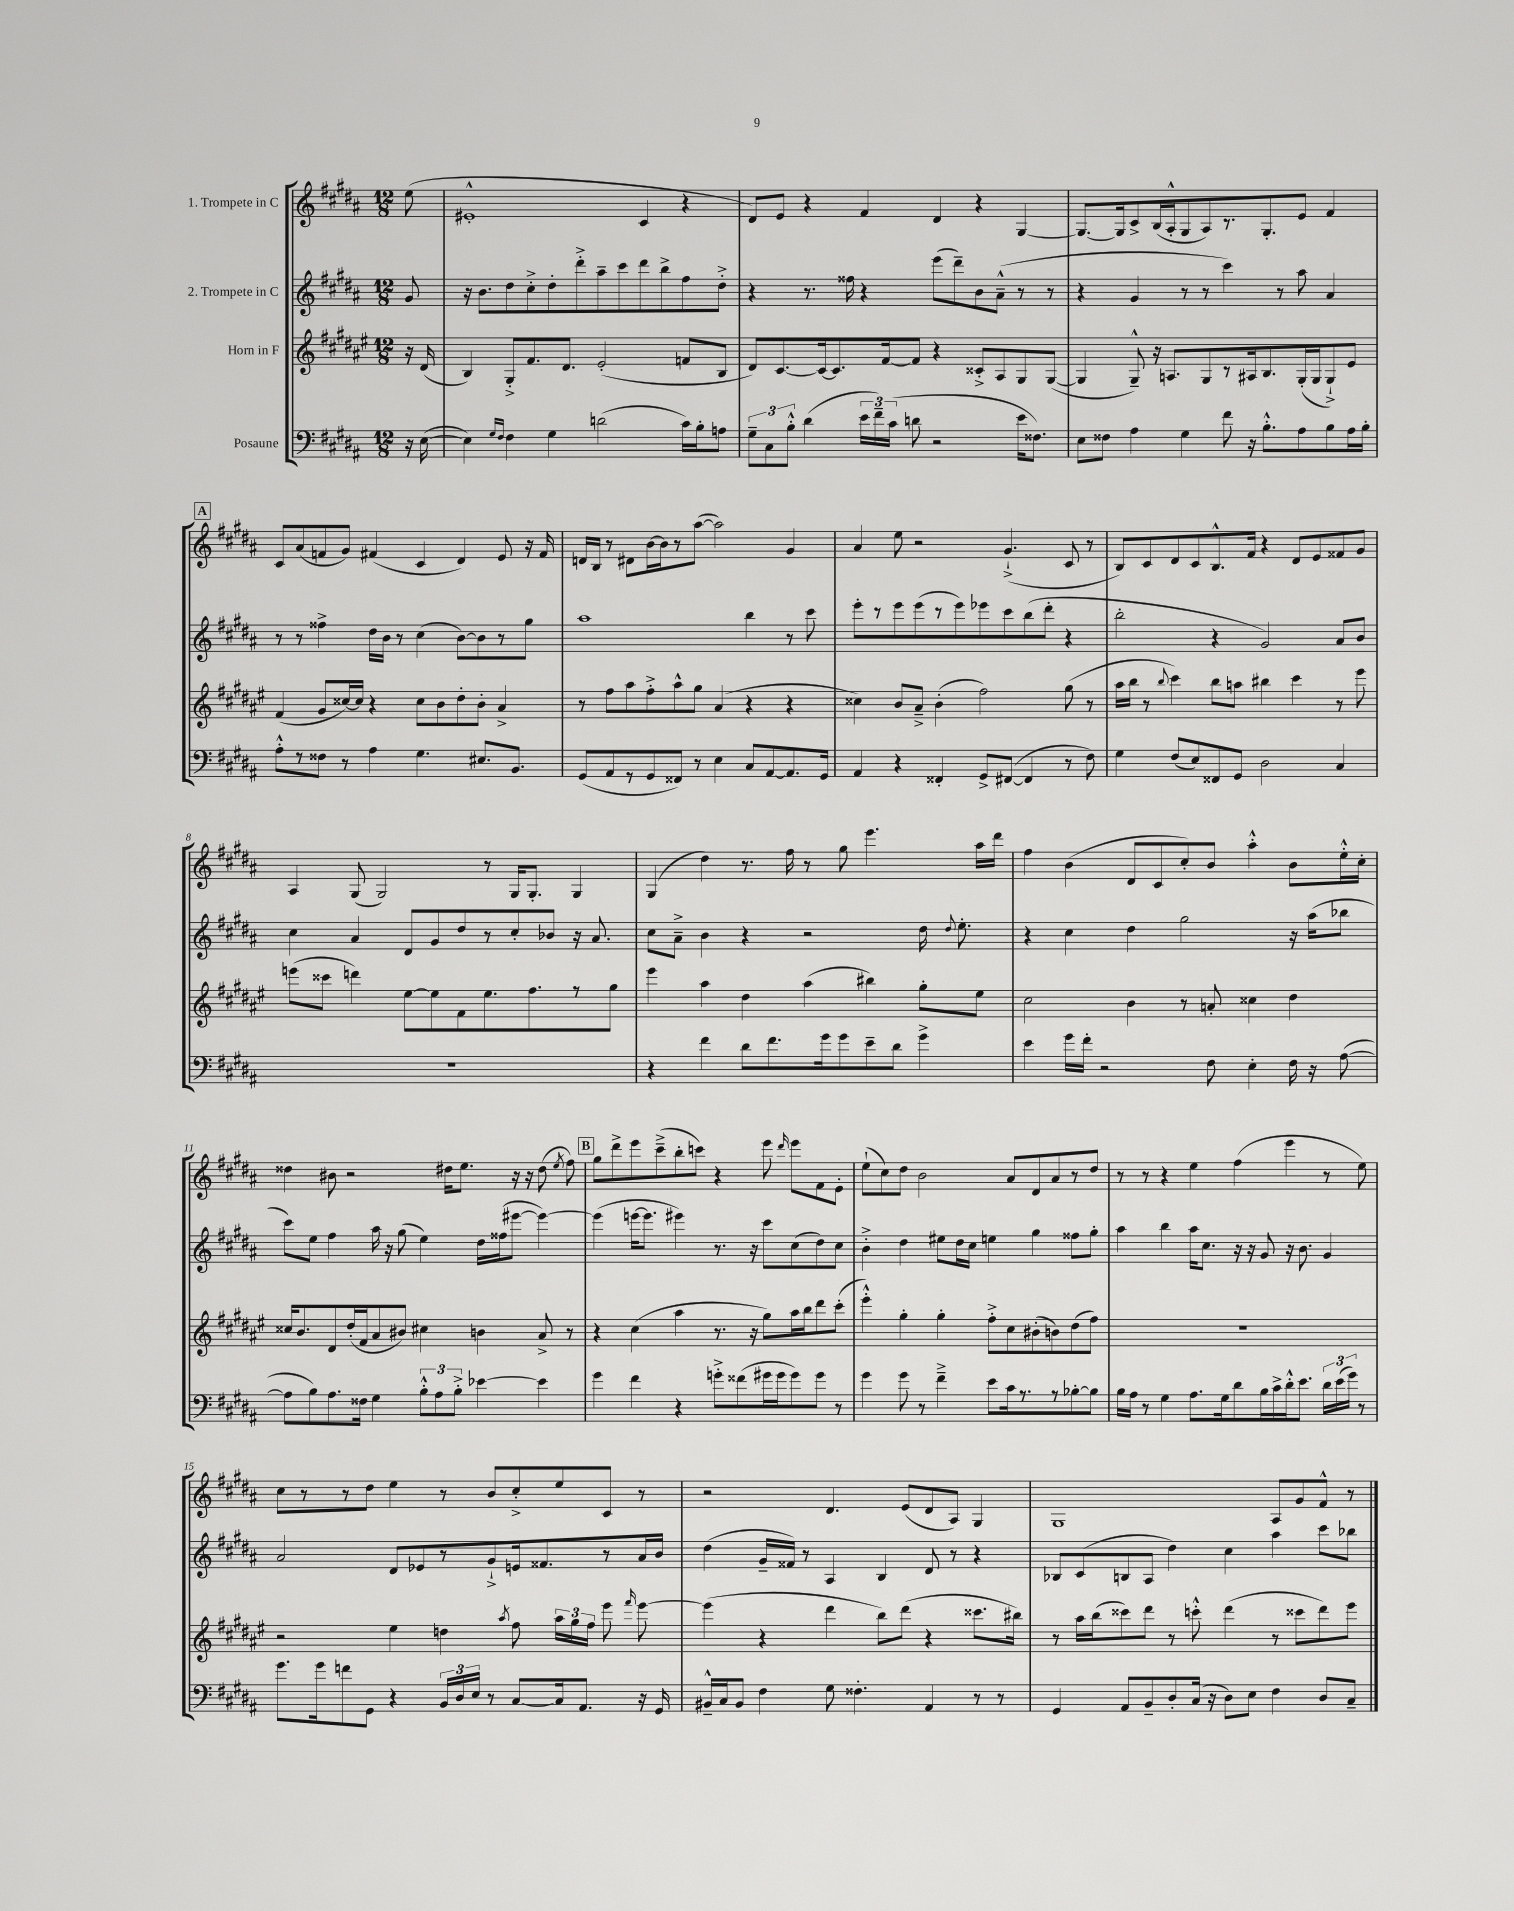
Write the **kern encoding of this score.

**kern	**kern	**kern	**kern
*staff4	*staff3	*staff2	*staff1
*clefF4	*clefG2	*clefG2	*clefG2
*k[f#c#g#d#a#]	*k[f#c#g#d#a#e#]	*k[f#c#g#d#a#]	*k[f#c#g#d#a#]
*M12/8	*M12/8	*M12/8	*M12/8
16r	16r	8g#	(8ee
([16E	(16d#	.	.
=	=	=	=
4E])	4B)	16r	1e#'^^
.	.	8.b	.
16qqG#	.	.	.
16qqF#	.	.	.
4F#	8G#'^	8dd#	.
.	8.f#	8cc#'^	.
4G#	.	8dd#'	.
.	8.d#	.	.
.	.	8ddd#'^	.
(2d	(2e#'	8aa#~	.
.	.	8ccc#	.
.	.	8ddd#	4c#
.	.	8bb^	.
16c#)	8f	8ff#	4r
16B'	.	.	.
8A	8B	8dd#'^	.
=	=	=	=
12G#~	8d#)	4r	8d#)
12C#	.	.	.
.	[8.c#	.	8e
12B'^^	.	.	.
(4d#	.	8.r	4r
.	16c#_	.	.
.	8.c#]	.	.
.	.	16ff##	.
24e	.	4r	4f#
24f#~)	.	.	.
.	[16f#	.	.
(24c#	.	.	.
8d	8f#]	.	.
2r	4r	(8eee	4d#
.	.	8ddd#~)	.
.	8c##'^	8b	4r
.	8A#	(8a#~^^	.
16e	8G#	8r	[4G#
8.F##)	.	.	.
.	([8G#	8r	.
=	=	=	=
8E	4G#]	4r	8.G#_
8F##	.	.	.
.	.	.	16G#]
4A#	8G#~^^)	4g#	8c#^
.	16r	.	(16B
.	8.A	.	16A#'^^
4G#	.	8r	8G#
.	8G#	8r	8A#)
8f#	8r	4ccc#)	8.r
16r	16A#	.	.
8.B'^^	8.B	.	8.G#'
.	.	8r	.
8A#	(16G#'	8aa#	8e
.	16G#	.	.
8B	8G#`^)	4a#	4f#
16A#	8e#	.	.
16B'	.	.	.
=	=	=	=
8A#'^^	(4f#	8r	8c#
8r	.	8r	(8a#
8F##	8g#	4ff##^	8f
8r	[16cc##)	.	8g#)
.	16cc##]	.	.
4A#	4r	16dd#	(4f#
.	.	16b	.
.	.	8r	.
4.G#	8cc##	(4cc#	4c#
.	8b	.	.
.	8dd#'	[8b)	4d#)
8.E#	8b'	8b]	.
.	4a#^	8r	8e
8.BB	.	.	.
.	.	8gg#	16r
.	.	.	16f#
=	=	=	=
(8GG#	8r	1aa#	16d
.	.	.	16B
8AA#	8ff#	.	8r
8r	8aa#	.	8d#
8GG#	8ff#'^	.	[16b
.	.	.	16b]
8FF##)	8aa#^^	.	8r
8r	8gg#	.	([8aa#
4E	(4a#	.	2aa#])
8C#	4r	4bb	.
[8AA#	.	.	.
8.AA#]	4r	8r	4g#
.	.	8ccc#	.
16GG#	.	.	.
=	=	=	=
4AA#	4cc##)	8eee'	4a#
.	.	8r	.
4r	8b	8eee	8ee
.	8a#~^	(8eee	2r
4FF##'	(4b'	8r	.
.	.	8eee)	.
8GG#^	2ff#)	8eee-	.
([8FF#	.	8ccc#	(4.g#`^
4FF#]	.	(8bb	.
.	.	8ddd#'	.
8r	(8gg#	4r	8c#
8F#)	8r	.	8r
=	=	=	=
4G#	16aa#	2bb'	8B)
.	16bb	.	.
.	8r	.	8c#
.	8qqbb	.	.
(8F#	4ccc#)	.	8d#
8E)	.	.	8c#
8FF##	8bb	4r	8.B^^
8GG#	8aa	.	.
.	.	.	16f#
2D#	4bb#	2g#)	4r
.	4ccc#	.	8d#
.	.	.	8e
4C#	8r	8a#	8f##
.	8eee#	8b	8g#
=	=	=	=
1.r	(8eee	4cc#	4A#
.	8ccc##	.	.
.	4ddd)	4a#	(8G#
.	.	.	2G#)
.	[8ee#	8d#	.
.	8ee#]	8g#	.
.	8f#	8dd#	.
.	8.ee#	8r	8r
.	.	8cc#'	16G#
.	8.ff#	.	8.G#'
.	.	8b-	.
.	8r	16r	4G#
.	.	8.a#	.
.	8gg#	.	.
=	=	=	=
4r	4eee#	8cc#	(4G#
.	.	8a#~^	.
4f#	4aa#	4b	4dd#)
8d#	4dd#	4r	8.r
8.f#	.	.	.
.	.	.	16ff#
.	(4aa#	2r	8r
16g#	.	.	.
8g#	.	.	8gg#
8e~	4bb#)	.	4.eee
8d#	.	.	.
4g#^	8gg#'	16dd#	.
.	.	8qqdd#	.
.	.	8.ee'	.
.	8ee#	.	16aa#
.	.	.	16ddd#
=	=	=	=
4e	2cc#	4r	4ff#
16g#	.	4cc#	(4b
16f#'	.	.	.
2r	.	.	.
.	4b	4dd#	8d#
.	.	.	8c#
.	8r	2gg#	8cc#')
8F#	8a'	.	8b
4E'	4cc##	.	4aa#'^^
16F#	4dd#	16r	8b
16r	.	(16aa#	.
([8A#	.	8bb-	16ee'^^
.	.	.	16cc#'
=	=	=	=
8A#]	16cc##	8ccc#)	4dd##
.	8.b	.	.
8B)	.	8ee	.
8.A#	8d#	4ff#	8b#
.	(16dd#'	.	2r
16F##	16f#	.	.
4G#	8a#	16aa#	.
.	.	16r	.
.	8b#)	(8gg#	.
12B'^^	4cc#	4ee)	.
12A#	.	.	.
.	.	.	16dd#
12B'^	.	.	.
.	.	.	8.ee
[4e-	4b	16dd#	.
.	.	(16ff##	.
.	.	[8eee#	16r
.	.	.	16r
4e-]	8a#^	4eee#_)	(8dd#
.	.	.	8qee
.	8r	.	8ff#)
=	=	=	=
4g#	4r	(4eee#]	8gg#
.	.	.	8ddd#^
4f#	(4cc#	[16eee	8eee
.	.	8.eee]	.
.	.	.	(8ccc#~^
4r	4aa#	4eee#)	8bb'
.	.	.	8ccc)
8g'^	8.r	8.r	4r
(8f##	.	.	.
.	16r	16r	.
16g#	8gg#)	8ccc#	8eee
16g#	.	.	.
.	.	.	16qqddd#
8g#)	16aa#	(8cc#	8eee
.	16bb	.	.
8g#	8ddd#	8dd#)	8f#
8r	(8ccc#'	8cc#	8e'
=	=	=	=
4g#	4eee#'^^)	4b'^	(8ee`
.	.	.	8cc#)
8g#	4gg#'	4dd#	8dd#
8r	.	.	2b
4f#~^	4gg#'	8ee#	.
.	.	16dd#	.
.	.	16cc#	.
8e	8ff#'^	4ee	.
16c#	8cc#	.	8a#
8.r	.	.	.
.	(8b#'	4gg#	8d#
8r	8b)	.	8a#
[8B-'	(8dd#	8ff##	8r
8B-]	8ff#)	8gg#'	8dd#
=	=	=	=
16B	1.r	4aa#	8r
16A#	.	.	.
8r	.	.	8r
4G#	.	4bb	4r
8.A#	.	16aa#	4ee
.	.	8.cc#	.
16G#	.	.	.
8d#	.	16r	(4ff#
.	.	16r	.
16B	.	8g#	.
16c#^	.	.	.
16d#'^^	.	16r	4eee
8.e	.	8.b	.
24d#	.	4g#	8r
(24e	.	.	.
24g#)	.	.	.
8r	.	.	8ee)
=	=	=	=
8.g#	2r	2a#	8cc#
.	.	.	8r
16g#	.	.	.
8f	.	.	8r
8GG#	.	.	8dd#
4r	4ee#	8d#	4ee
.	.	8e-	.
24BB	4dd	8r	8r
24D#	.	.	.
24E	.	.	.
8r	.	8g#`^	8b
.	8qaa#	.	.
[8C#	8ff#	16e	8cc#'^
.	.	8.f##	.
16C#]	24aa#	.	8ee
.	24gg#	.	.
8.AA#	.	.	.
.	24ff#	.	.
.	8eee#	8r	8c#
.	16qqfff#	.	.
16r	[8eee#	16a#	8r
16GG#	.	16b	.
=	=	=	=
16BB#~^^	(4eee#]	(4dd#	2r
16C#	.	.	.
8BB#	.	.	.
4F#	4r	16g#~	.
.	.	16f##)	.
.	.	8r	.
8G#	4ddd#	4A#	4.d#
4.F##'	.	.	.
.	8bb)	4B	.
.	(8ddd#	.	(8e
4AA#	4r	8d#	8d#
.	.	8r	8A#)
8r	8.ccc##	4r	4G#
8r	.	.	.
.	16bb#)	.	.
=	=	=	=
4GG#	8r	8B-	1G#
.	16aa#	(8c#	.
.	(16bb	.	.
8AA#	8ccc##)	8B	.
8BB~	8ddd#	8A#	.
8D#'	8r	4dd#)	.
(16C#	8ccc'^^	.	.
16r	.	.	.
8D#)	(4ddd#	4cc#	.
8E	.	.	.
4F#	8r	4aa#	8A#
.	8ccc##	.	8g#
8D#	8ddd#)	8ccc#	8f#^^
8C#~	8eee#	8bb-	8r
==	==	==	==
*-	*-	*-	*-
